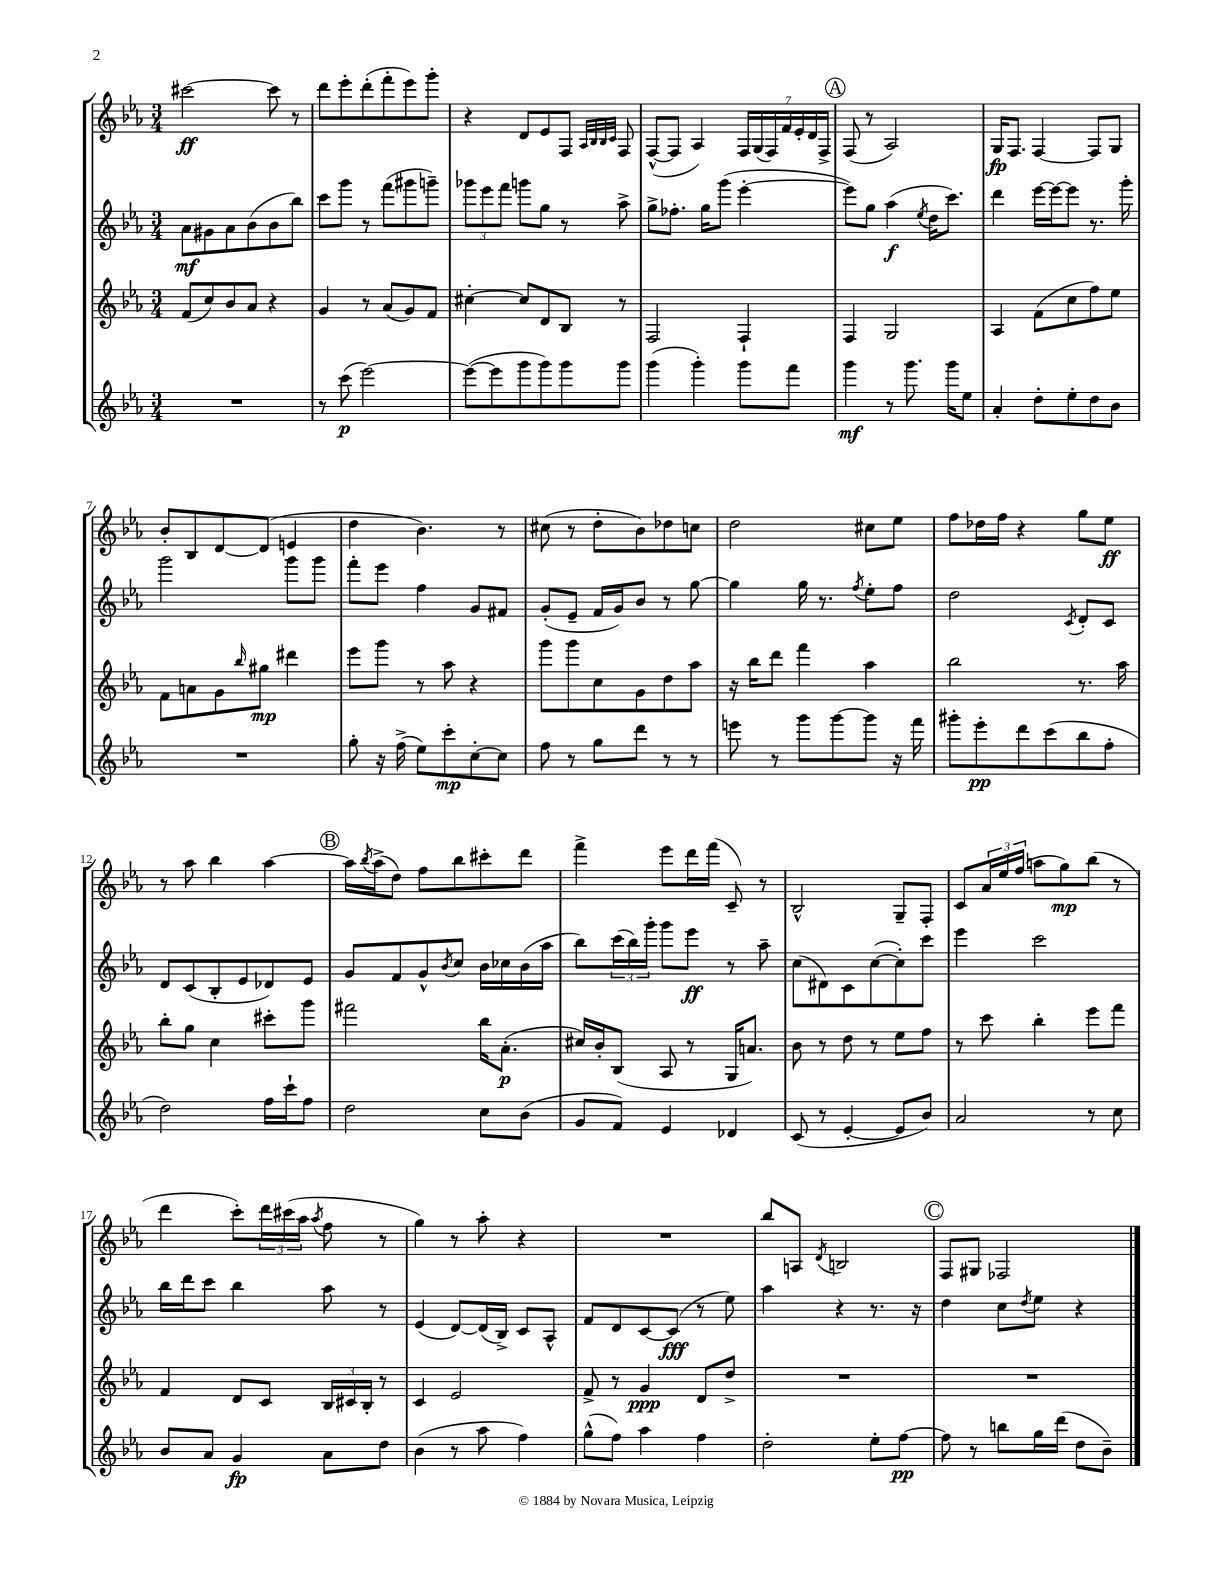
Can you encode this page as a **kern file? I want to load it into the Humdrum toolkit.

**kern	**dynam	**kern	**dynam	**kern	**dynam	**kern	**dynam
*part4	*part4	*part3	*part3	*part2	*part2	*part1	*part1
*staff4	*staff4	*staff3	*staff3	*staff2	*staff2	*staff1	*staff1
*clefG2	*	*clefG2	*	*clefG2	*	*clefG2	*
*k[b-e-a-]	*	*k[b-e-a-]	*	*k[b-e-a-]	*	*k[b-e-a-]	*
*M3/4	*	*M3/4	*	*M3/4	*	*M3/4	*
=1	=1	=1	=1	=1	=1	=1	=1
2.r	.	(8f/L	.	8a-\L	mf	[2ccc#X\	ff
.	.	8cc/)	.	8g#X\	.	.	.
.	.	8b-/	.	8a-\	.	.	.
.	.	8a-/J	.	(8b-\	.	.	.
.	.	4r	.	8b-\	.	8ccc#\]	.
.	.	.	.	8bb-\J)	.	8r	.
=2	=2	=2	=2	=2	=2	=2	=2
8r	.	4g/	.	8ccc\L	.	8ddd\L	.
(8ccc\	p	.	.	8ggg\J	.	8eee-'\	.
[2eee-\)	.	8r	.	8r	.	(8ddd'\	.
.	.	(8a-/L	.	(8fff\L	.	8fff'\	.
.	.	8g/)	.	8ggg#X\	.	8eee-\)	.
.	.	8f/J	.	8gggn~\J)	.	8ggg'\J	.
=3	=3	=3	=3	=3	=3	=3	=3
(8eee-\L_	.	[4cc#X'\	.	12ggg-X\L	.	4r	.
.	.	.	.	12eee-\	.	.	.
8eee-\]	.	.	.	.	.	.	.
.	.	.	.	12fff\J	.	.	.
8ggg\	.	8cc#/L]	.	8gggn\L	.	8d/L	.
8ggg\)	.	8d/	.	8gg\J	.	8e-/	.
8ggg\	.	8B-/J	.	8r	.	8F/J	.
.	.	.	.	.	.	32qqA-/LLL	.
.	.	.	.	.	.	32qqB-/	.
.	.	.	.	.	.	32qqB-/	.
.	.	.	.	.	.	32qqc/JJJ	.
8ggg\J	.	8r	.	8aa-^\	.	8F/	.
=4	=4	=4	=4	=4	=4	=4	=4
(4ggg\	.	2F/	.	8gg^\L	.	([8F^^/L	.
.	.	.	.	8.ff-X'\J	.	8F/J]	.
4ggg'\)	.	.	.	.	.	4A-/)	.
.	.	.	.	16gg\KL	.	.	.
.	.	.	.	(8ggg\J	.	.	.
8ggg\L	.	4F`/	.	[4eee-'\	.	28F/LL	.
.	.	.	.	.	.	(28G/	.
.	.	.	.	.	.	28F/)	.
.	.	.	.	.	.	28f/	.
8fff\J	.	.	.	.	.	.	.
.	.	.	.	.	.	28e-'/	.
.	.	.	.	.	.	28d/	.
.	.	.	.	.	.	28F^/JJ	.
!!LO:REH:place=s1:t=A
=5	=5	=5	=5	=5	=5	=5	=5
4ggg\	mf	4F/	.	8eee-\L])	.	(8F/	.
.	.	.	.	8gg\J	.	8r	.
8r	.	2G/	.	(4aa-\	f	2A-/)	.
8.ggg\	.	.	.	.	.	.	.
.	.	.	.	8qee-/	.	.	.
.	.	.	.	16dd\KL	.	.	.
16ggg\KL	.	.	.	8.ccc\J)	.	.	.
8ee-\J	.	.	.	.	.	.	.
=6	=6	=6	=6	=6	=6	=6	=6
4a-'/	.	4A-/	.	4ddd\	.	16G/KL	fp
.	.	.	.	.	.	8.F/J	.
8dd'\L	.	(8f\L	.	[16eee-\LL	.	[4F/	.
.	.	.	.	16eee-\J_	.	.	.
8ee-'\	.	8cc\	.	8eee-\J]	.	.	.
8dd\	.	8ff\)	.	8.r	.	8F/L]	.
8b-\J	.	8ee-\J	.	.	.	8G/J	.
.	.	.	.	16ggg'\	.	.	.
!!LO:LB:g=z
=7	=7	=7	=7	=7	=7	=7	=7
2.r	.	8f\L	.	2ggg\	.	8b-'/L	.
.	.	8an\	.	.	.	8B-/	.
.	.	8g\	.	.	.	[8d/	.
.	.	16qqbb-/	.	.	.	.	.
.	.	8gg#X\J	mp	.	.	(8d/J]	.
.	.	4ddd#X\	.	8ggg\L	.	4en/	.
.	.	.	.	8ggg\J	.	.	.
=8	=8	=8	=8	=8	=8	=8	=8
8gg'\	.	8eee-\L	.	8fff'\L	.	4dd\	.
16r	.	8ggg\J	.	8eee-\J	.	.	.
(16ff^\	.	.	.	.	.	.	.
8ee-\L)	.	8r	.	4ff\	.	4.b-\)	.
8ccc'\	mp	8aa-\	.	.	.	.	.
[8cc'\	.	4r	.	8g/L	.	.	.
8cc\J]	.	.	.	8f#X/J	.	8r	.
=9	=9	=9	=9	=9	=9	=9	=9
8ff\	.	8ggg\L	.	(8g'/L	.	(8cc#X\	.
8r	.	8ggg\	.	8e-~/J	.	8r	.
8gg\L	.	8cc\	.	16f/LL	.	8dd'\L	.
.	.	.	.	16g/J)	.	.	.
8ddd\J	.	8g\	.	8b-/J	.	8b-\)	.
8r	.	8dd\	.	8r	.	8dd-X\	.
8r	.	8aa-\J	.	[8gg\	.	8ccn\J	.
=10	=10	=10	=10	=10	=10	=10	=10
8eeen\	.	16r	.	4gg\]	.	2dd\	.
.	.	16bb-\KL	.	.	.	.	.
8r	.	8ddd\J	.	.	.	.	.
8ggg\L	.	4fff\	.	16gg\	.	.	.
.	.	.	.	8.r	.	.	.
[8ggg\	.	.	.	.	.	.	.
.	.	.	.	8qff/	.	.	.
8ggg\J]	.	4aa-\	.	8ee-'\L	.	8cc#X\L	.
16r	.	.	.	8ff\J	.	8ee-\J	.
16fff\	.	.	.	.	.	.	.
=11	=11	=11	=11	=11	=11	=11	=11
8ggg#X'\L	.	2bb-\	.	2dd\	.	8ff\L	.
8eee-'\	pp	.	.	.	.	16dd-X\L	.
.	.	.	.	.	.	16ff\JJ	.
8ddd\	.	.	.	.	.	4r	.
(8ccc\	.	.	.	.	.	.	.
.	.	.	.	8qc/	.	.	.
8bb-\	.	8.r	.	8d'/L	.	8gg\L	.
8ff'\J	.	.	.	8c/J	.	8ee-\J	ff
.	.	16aa-\	.	.	.	.	.
!!LO:LB:g=z
=12	=12	=12	=12	=12	=12	=12	=12
2dd\)	.	8bb-'\L	.	8d/L	.	8r	.
.	.	8gg\J	.	(8c/	.	8aa-\	.
.	.	4cc\	.	8B-'/	.	4bb-\	.
.	.	.	.	8e-/	.	.	.
16ff\LL	.	8ccc#X'\L	.	8d-X/)	.	[4aa-\	.
16ccc`\J	.	.	.	.	.	.	.
8ff\J	.	8ggg\J	.	8e-/J	.	.	.
!!LO:REH:place=s1:t=B
=13	=13	=13	=13	=13	=13	=13	=13
2dd\	.	2fff#X\	.	8g/L	.	16aa-\LL]	.
.	.	.	.	.	.	8qbb-/	.
.	.	.	.	.	.	(16aa-^\J	.
.	.	.	.	8f/	.	8dd\J)	.
.	.	.	.	8g^^/	.	8ff\L	.
.	.	.	.	8qb-/	.	.	.
.	.	.	.	8cc/J	.	8bb-\	.
8cc\L	.	16bb-\KL	.	16b-\LL	.	8ccc#X'\	.
.	.	(8.a-'\J	p	16cc-X\	.	.	.
(8b-\J	.	.	.	(16b-\	.	8ddd\J	.
.	.	.	.	16aa-\JJ	.	.	.
=14	=14	=14	=14	=14	=14	=14	=14
8g/L	.	16cc#X/LL)	.	8bb-\L)	.	4fff^\	.
.	.	16b-'/J	.	.	.	.	.
8f/J)	.	(8B-/J	.	(24ccc\L	.	.	.
.	.	.	.	24bb-\)	.	.	.
.	.	.	.	24ggg'\JJ	.	.	.
4e-/	.	8A-/	.	8ggg\L	.	8eee-\L	.
.	.	8r	.	8eee-\J	ff	16ddd\L	.
.	.	.	.	.	.	(16fff\JJ	.
4d-X/	.	16G/KL	.	8r	.	8c~/)	.
.	.	8.an/J)	.	.	.	.	.
.	.	.	.	8aa-~\	.	8r	.
=15	=15	=15	=15	=15	=15	=15	=15
(8c/	.	8b-\	.	(8cc\L	.	2B-^^/	.
8r	.	8r	.	8d#X\)	.	.	.
[4e-'/	.	8dd\	.	8c\	.	.	.
.	.	8r	.	([8cc\	.	.	.
8e-/L]	.	8ee-\L	.	8cc'\])	.	8G~/L	.
8b-/J)	.	8ff\J	.	8ccc\J	.	8F'/J	.
=16	=16	=16	=16	=16	=16	=16	=16
2a-/	.	8r	.	4eee-\	.	8c/L	.
.	.	8ccc\	.	.	.	24a-/L	.
.	.	.	.	.	.	24ee-/	.
.	.	.	.	.	.	(24ff/JJ	.
.	.	4bb-'\	.	2ccc\	.	8aan\L	.
.	.	.	.	.	.	8gg\)	mp
8r	.	8eee-\L	.	.	.	(8bb-\J	.
8cc\	.	8fff\J	.	.	.	8r	.
!!LO:LB:g=z
=17	=17	=17	=17	=17	=17	=17	=17
8b-/L	.	4f/	.	16bb-\LL	.	4ddd\	.
.	.	.	.	16ddd\J	.	.	.
8a-/J	.	.	.	8ccc\J	.	.	.
4g/	fp	8d/L	.	4bb-\	.	8ccc'\L)	.
.	.	8c/J	.	.	.	24ddd\L	.
.	.	.	.	.	.	(24ccc#X\	.
.	.	.	.	.	.	24aa-\JJ	.
.	.	.	.	.	.	8qaa-/	.
8a-\L	.	24B-/LL	.	8aa-\	.	8ff\	.
.	.	24c#X/	.	.	.	.	.
.	.	24B-'/JJ	.	.	.	.	.
8dd\J	.	8r	.	8r	.	8r	.
=18	=18	=18	=18	=18	=18	=18	=18
(4b-\	.	4c/	.	(4e-/	.	4gg\)	.
8r	.	2e-/	.	[8d/L)	.	8r	.
8aa-\	.	.	.	(16d/L]	.	8aa-'\	.
.	.	.	.	16B-^/JJ)	.	.	.
4ff\)	.	.	.	8c/L	.	4r	.
.	.	.	.	8A-^^/J	.	.	.
=19	=19	=19	=19	=19	=19	=19	=19
(8gg^^\L	.	8f^/	.	8f/L	.	2.r	.
8ff\J)	.	8r	.	8d/	.	.	.
4aa-\	.	4g/	ppp	[8c/	.	.	.
.	.	.	.	(8c/J]	fff	.	.
4ff\	.	8d/L	.	8r	.	.	.
.	.	8dd^/J	.	8ee-\)	.	.	.
=20	=20	=20	=20	=20	=20	=20	=20
2dd'\	.	2.r	.	4aa-\	.	8bb-/L	.
.	.	.	.	.	.	8An/J	.
.	.	.	.	.	.	8qd/	.
.	.	.	.	4r	.	2Bn/	.
8ee-'\L	.	.	.	8.r	.	.	.
[8ff\J	pp	.	.	.	.	.	.
.	.	.	.	16r	.	.	.
!!LO:REH:place=s1:t=C
=21	=21	=21	=21	=21	=21	=21	=21
8ff\]	.	2.r	.	4dd\	.	8F/L	.
8r	.	.	.	.	.	8G#X/J	.
8bbn\L	.	.	.	8cc\L	.	2F-X/	.
.	.	.	.	8qdd/	.	.	.
16gg\L	.	.	.	8ee-\J	.	.	.
(16ddd\JJ	.	.	.	.	.	.	.
8dd\L	.	.	.	4r	.	.	.
8b-~\J)	.	.	.	.	.	.	.
==	==	==	==	==	==	==	==
*-	*-	*-	*-	*-	*-	*-	*-
